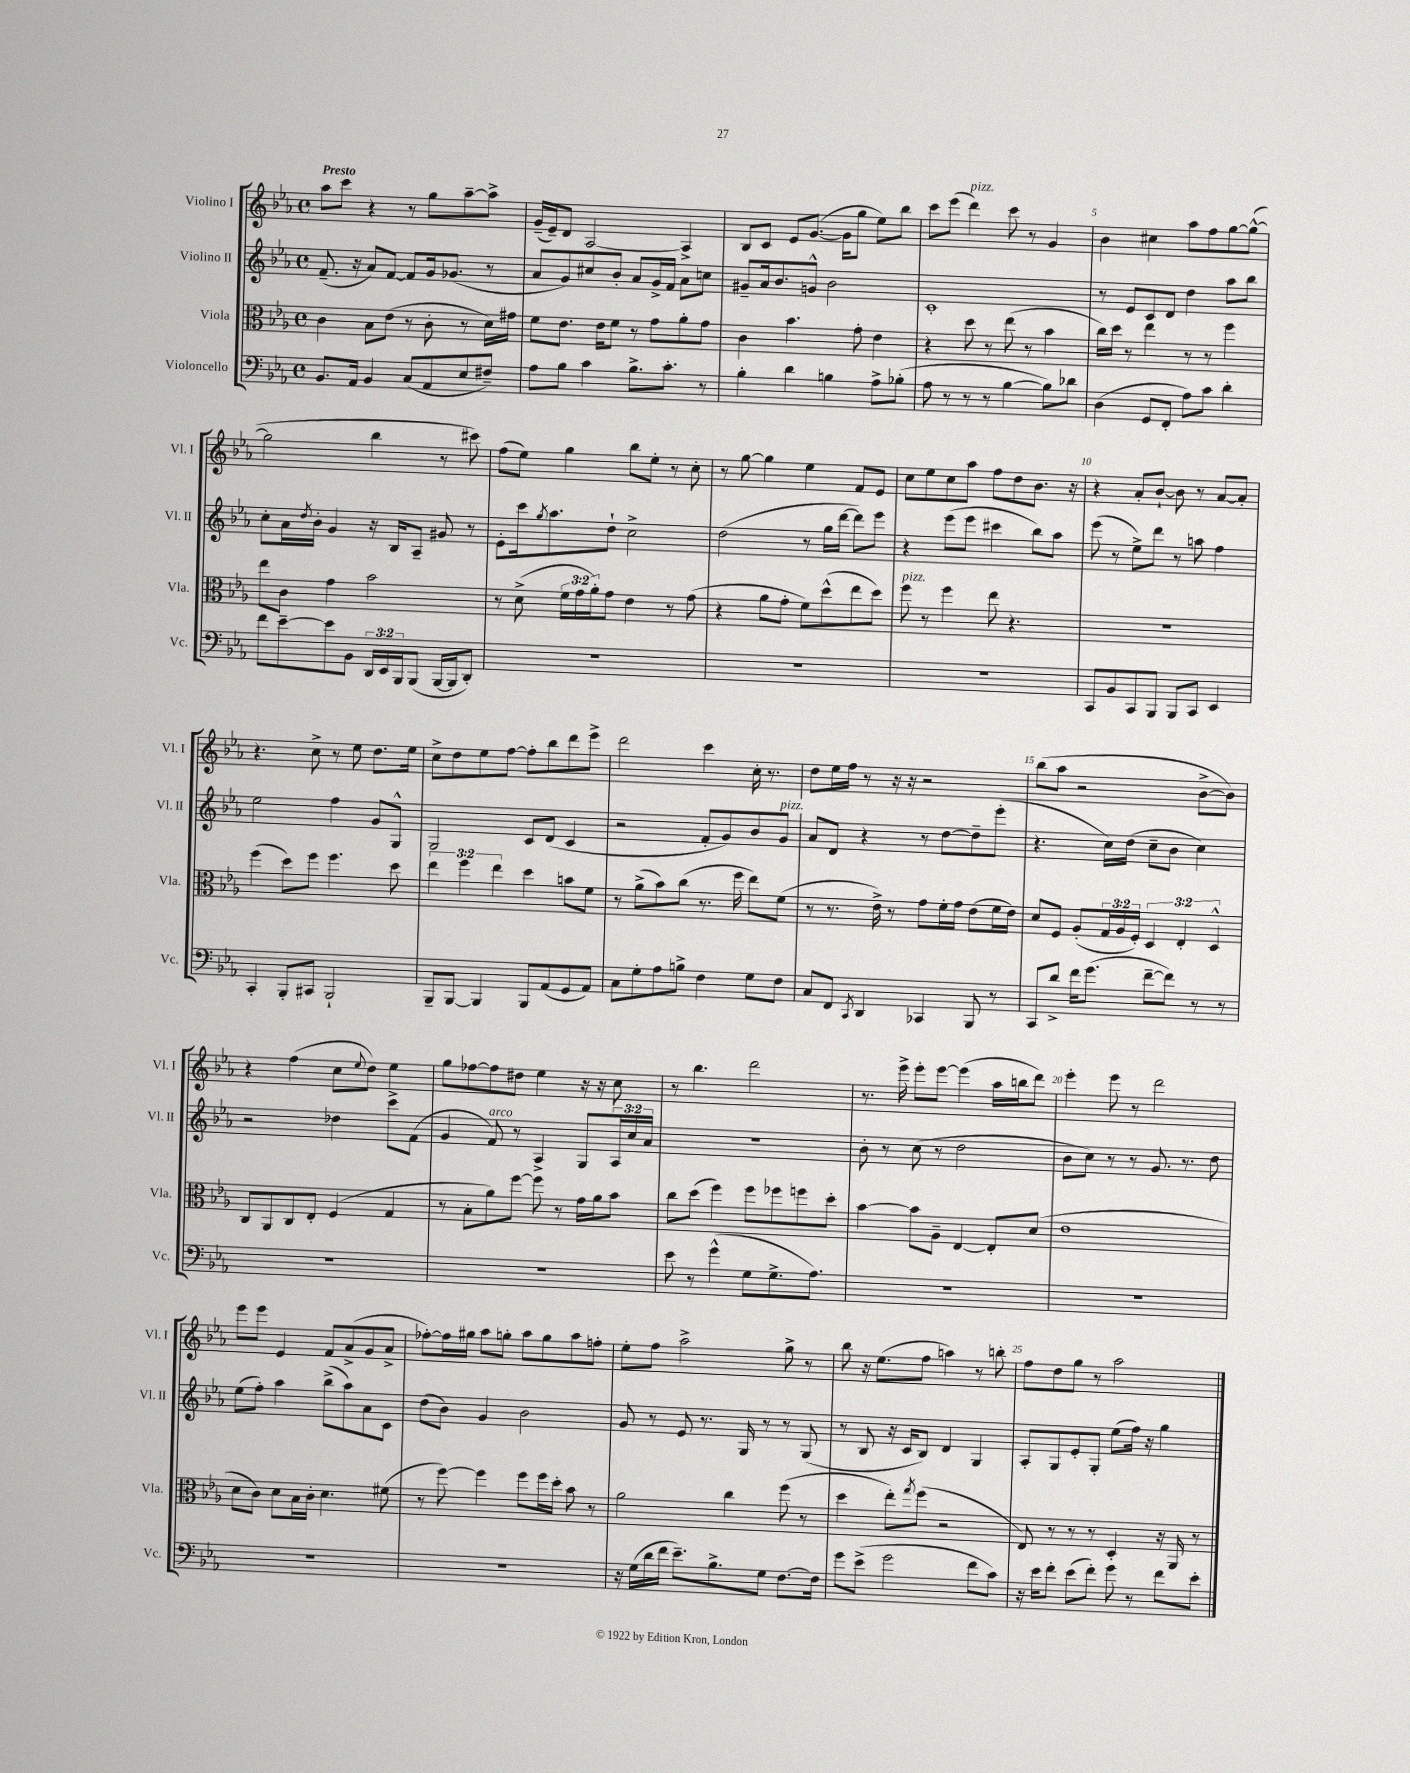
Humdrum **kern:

**kern	**kern	**kern	**kern
*staff4	*staff3	*staff2	*staff1
*clefF4	*clefC3	*clefG2	*clefG2
*k[b-e-a-]	*k[b-e-a-]	*k[b-e-a-]	*k[b-e-a-]
*M4/4	*M4/4	*M4/4	*M4/4
*met(c)	*met(c)	*met(c)	*met(c)
8.BB-	4c	(8.f~	8aa-
.	.	.	8ccc
16AA-	.	16r	.
4BB-	8B-	8a-)	4r
.	(8e-	[8f	.
(8C	8r	8f]	8r
8AA-	8c'	16g	8gg
.	.	(8.g-	.
8E-	8r	.	[8aa-~
8F#~)	16d)	8r	8aa-^]
.	16g#	.	.
=	=	=	=
8A-	8f	8a-	(16g~
.	.	.	16e-~)
8B-	8.e-	8g)	8d
4c	.	8cc#	[2A-
.	16e-	.	.
.	8f	8b-'	.
8.B-^	8r	8a-	.
.	8g	16g^	.
8.c'	.	16f	.
.	8a-'	8a-	4A-^]
8r	8g	8cc	.
=	=	=	=
4B-'	4c	8g#~	8B-
.	.	16a-	8c
.	.	8.b-	.
4d	4.b-	.	8e-
.	.	8g^^	([8.g
4B	.	2b-	.
.	.	.	16g]
.	8g'	.	8gg
8A-^	4e-	.	8ee-)
(8B-'	.	.	8bb-
=	=	=	=
8A-	4r	1c'	8ccc
8r	.	.	(8eee-
8r	8dd	.	4ddd)
8r	8r	.	.
[4B-	(8ee-	.	8ccc
.	8r	.	8r
8B-])	4b-	.	4g
8d-	.	.	.
=	=	=	=
(4D	16cc)	8r	4b-
.	16dd	.	.
.	8r	8e-	.
8GG	4ee-	8c	4cc#
8FF'	.	8d	.
8A-)	8r	4dd	8aa-
8c	8r	.	8ff
4d'	4ff	8aa-	[8gg
.	.	8bb-	(8gg^^_
=	=	=	=
8f	8ee-	8cc'	2gg]
[8e-~	8c	16a-	.
.	.	8qdd	.
.	.	16b-'	.
8e-]	4g	4g	.
8BB-	.	.	.
24DD	2b-	16r	4bb-
24EE-	.	.	.
.	.	16B-	.
24BBB-	.	.	.
(8BBB-	.	8A-~	.
[16BBB-	.	8g#	8r
16BBB-]	.	.	.
8DD')	.	8r	8ccc#)
=	=	=	=
1r	8r	8e-'	(8ff
.	(8d^	16ccc	8ee-)
.	.	8qgg	.
.	.	8.aa-	.
.	24f	.	4gg
.	24g	.	.
.	24a-')	.	.
.	8g	8dd`	.
.	4e-	2cc^	8bb-
.	.	.	8ee-'
.	8r	.	8r
.	(8g	.	8cc'
=	=	=	=
1r	4r	(2dd	8r
.	.	.	[8gg
.	8a-	.	4gg]
.	8g'	.	.
.	8f)	8r	4ee-
.	(8dd^^	16gg	.
.	.	[16ddd	.
.	8ee-	8ddd])	8f
.	8dd)	8eee-	8e-
=	=	=	=
1r	8ff	4r	8cc
.	8r	.	8ee-
.	4ff	(8eee-	8cc
.	.	8eee-	8aa-
.	8ee-	4ccc#	8ff
.	4.r	.	8dd
.	.	8bb-)	8.b-
.	.	8aa-	.
.	.	.	16r
=	=	=	=
8CC	1r	(8eee-	4r
8BB-	.	8r	.
8CC	.	8ee-^)	8a-'
8BBB-	.	8ddd	[8b-`
8BBB-	.	8r	8b-]
8CC	.	8aa	8r
4EE-	.	4ff	[8a-
.	.	.	8a-']
=	=	=	=
4CC'	(4ff	2ee-	4.r
8BBB-'	8dd)	.	.
8CC#	8ff	.	8cc^
2BBB-`	4.ff	4ff	8r
.	.	.	8ee-
.	.	8g	8.dd
.	8dd	8G^^	.
.	.	.	16ee-
=	=	=	=
8BBB-~	6ee-	2G	8cc^
[8BBB-	.	.	8dd
.	6ff	.	.
4BBB-]	.	.	8ee-
.	6ee-	.	.
.	.	.	[8ff
8BBB-	4dd	8c	8ff']
(8AA-	.	(8d	8bb-
8GG	8b	4c	8ddd
8AA-)	8f	.	8eee-^
=	=	=	=
8C	8r	2r	2ddd
8G'	(8a-^	.	.
8A-	8b-)	.	.
8B^	(8cc	.	.
4F	8.r	8f'	4ccc
.	.	8g)	.
.	16ff	.	.
8G	8ee-)	8b-	16cc'
.	.	.	8.r
8F	(8f	8g	.
=	=	=	=
8C	8r	8a-	8dd
8FF	8.r	8d	16ee-
.	.	.	16ff
8qCC	.	.	.
4DD	.	4r	8r
.	16e-^)	.	.
.	8r	.	16r
.	.	.	16r
4CC-	8g	8r	2r
.	16f'	[8dd	.
.	16g	.	.
8BBB-	(8e-	8dd~]	.
8r	16f	(8eee-'	.
.	16e-)	.	.
=	=	=	=
8CC	8d	4.r	(8bb-
8d^	8F	.	8aa-
16f	(8A-'	.	2r
(8.g	.	.	.
.	24G	16cc)	.
.	24A-	.	.
.	.	(16dd	.
.	24F')	.	.
[8f~	6D	8cc~	.
8f])	.	8b-	.
.	6E-'	.	.
8r	.	4cc)	[8b-^
.	6D^^	.	.
8r	.	.	8b-])
=	=	=	=
1r	8C	2r	4r
.	8AA-	.	.
.	8C	.	(4ff
.	8E-'	.	.
.	(4F	4dd-	8cc
.	.	.	8qqee-
.	.	.	8dd)
.	4G	8ccc^	4ee-
.	.	(8f	.
=	=	=	=
1r	8r	4g	8gg
.	8B-'	.	[8ff-
.	8a-)	8f)	8ff-]
.	[8ff	8r	8dd#
.	8ff]	4A-^	4ee-
.	8r	.	.
.	16g	8G	16r
.	16a-	.	16r
.	8b-	24A-	8cc
.	.	24cc	.
.	.	24a-	.
=	=	=	=
8e-	8cc	1r	8r
8r	(8dd	.	4.bb-
(4g^^	4ff)	.	.
8G	8ff	.	2ddd
8.G^	8ff-	.	.
.	8ff	.	.
8.A-)	.	.	.
.	8dd'	.	.
=	=	=	=
1r	[4b-	8b-'	8.r
.	.	8r	.
.	.	.	16eee-^
.	8b-]	(8cc	8eee-'
.	8A-~	8r	[8eee-
.	[4E-	2dd	(4eee-]
.	8E-']	.	16aa-
.	.	.	16bb
.	(8d	.	8ddd)
=	=	=	=
1r	1e-	8b-	4eee-'
.	.	8cc)	.
.	.	8r	8eee-
.	.	8r	8r
.	.	8.g	2ddd
.	.	8.r	.
.	.	8dd	.
=	=	=	=
1r	8d	(8ee-	8eee-
.	8c)	8ff')	8eee-
.	8d	4aa-	4e-
.	16B-	.	.
.	16c'	.	.
.	4.d	(8bb-^	8f
.	.	8aa-)	(8a-^
.	.	8a-	8g
.	(8f#	8c	8a-^
=	=	=	=
1r	8r	(8dd	[8ff-')
.	[8ff)	8b-)	16ff-]
.	.	.	16gg#
.	4ff]	4g	8aa-
.	.	.	8gg'
.	8ff	2b-	8aa-
.	16ff	.	8gg
.	16dd'	.	.
.	8b-	.	8aa-
.	8r	.	8ff'
=	=	=	=
16r	2a-	8g	8ee-'
(16G	.	.	.
16d	.	8r	8ff
16f	.	.	.
8.e-~)	.	8e-	2aa-^
.	.	8.r	.
8.B-^	.	.	.
.	4cc	.	.
.	.	16G	.
8G	.	8r	.
[8.F	(8ff	8r	8gg^
.	8r	(8G	8r
16F]	.	.	.
=	=	=	=
8g	4dd	8r	8bb-
(8e-^	.	8B-	16r
.	.	.	(8.ee-
2g	8ee-')	16r	.
.	.	16c	.
.	8qgg	.	.
.	(8ff	8B-)	8ff
.	2r	4d	4aa)
8f	.	4G	8r
8c)	.	.	8bb'
=	=	=	=
16r	8E-)	8A-'	8ff
16e-	.	.	.
8f'	8r	8G	8dd
(8e-	8r	8e-'	8gg
8f')	8r	8G'	8r
8g	4D'	(8ee-	2aa-
8r	.	16ff)	.
.	.	16r	.
8f	16r	4gg	.
.	16AA-	.	.
8e-'	8r	.	.
==	==	==	==
*-	*-	*-	*-
